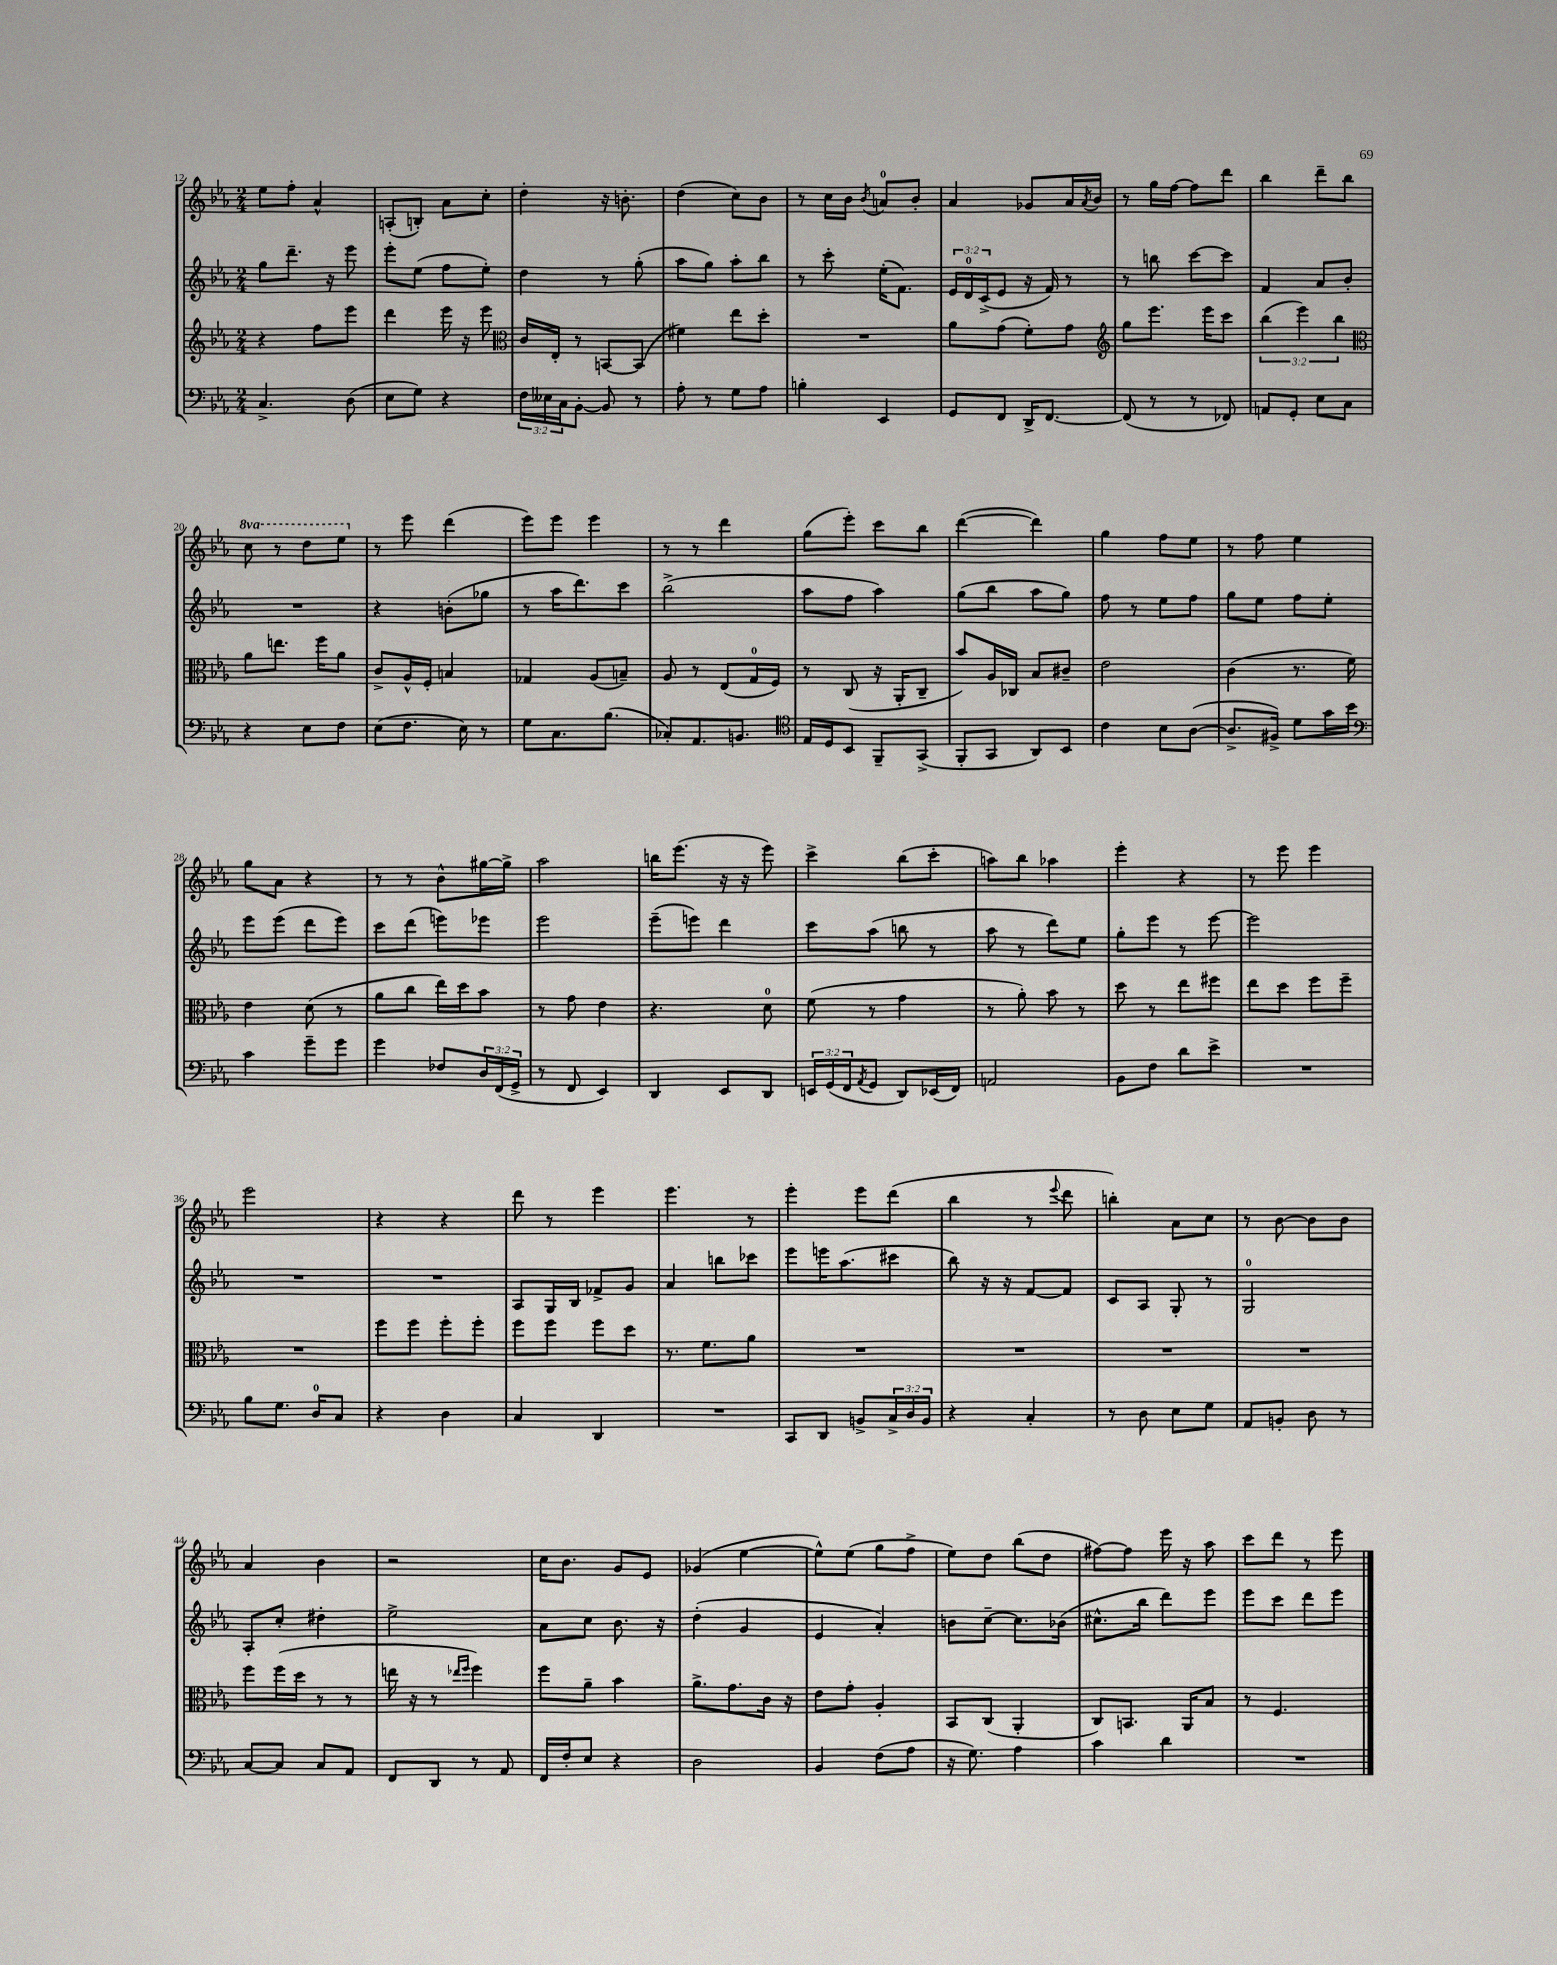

**kern	**kern	**kern	**kern
*part4	*part3	*part2	*part1
*staff4	*staff3	*staff2	*staff1
*clefF4	*clefG2	*clefG2	*clefG2
*k[b-e-a-]	*k[b-e-a-]	*k[b-e-a-]	*k[b-e-a-]
*M2/4	*M2/4	*M2/4	*M2/4
=12	=12	=12	=12
4.C^/	4r	8gg\L	8ee-\L
.	.	8.ddd~\J	8ff'\J
.	8ff\L	.	4a-^^/
.	.	16r	.
(8D\	8eee-\J	8eee-\	.
=13	=13	=13	=13
8E-\L	4ddd\	8eee-'\L	(8An'/L
8G\J)	.	(8ee-\J	8Bn'/J)
4r	16eee-\	8ff\L	8a-\L
.	16r	.	.
.	8eee-\	8ee-'\J)	8cc'\J
=14	=14	=14	=14
*	*clefC3	*	*
24F\LL	16c/LL	4dd\	4dd'\
24E--X\	.	.	.
.	16E-'/JJ	.	.
24C\J	.	.	.
[8BB-'\J	8r	.	.
8BB-/]	[8BBn/L	8r	16r
.	.	.	8.bn'\
8r	(8BB/J]	(8gg'\	.
=15	=15	=15	=15
8A-'\	4f#X\)	8aa-\L	(4dd\
8r	.	8gg\J)	.
8G\L	8ee-\L	8aa-'\L	8cc\L)
8A-\J	8dd'\J	8bb-\J	8b-\J
=16	=16	=16	=16
4Bn'\	2r	8r	8r
.	.	8ccc'\	16cc\LL
.	.	.	16b-\JJ
.	.	.	8qb-/
4EE-/	.	(16ee-'\KL	8an/L
.	.	8.f\J)	.
.	.	.	8b-'/J
=17	=17	=17	=17
8GG/L	8a-\L	24e-/LL	4a-/
.	.	24d/	.
.	.	(24c^/J	.
8FF/J	(8g\J	8e-/J	.
16DD^/KL	8f'\L)	16r	8g-X/L
[8.FF/J	.	16f/)	.
.	8g\J	8r	16a-/L
.	.	.	8qa-/
.	.	.	16b-/JJ
=18	=18	=18	=18
*	*clefG2	*	*
(8FF/]	8gg\L	8r	8r
8r	8.eee-\J	8bbn\	16gg\LL
.	.	.	[16ff\JJ
8r	.	[8ccc\L	8ff\L]
.	16eee-\KL	.	.
8FF-X/)	8ccc\J	8ccc\J]	8ddd\J
=19	=19	=19	=19
8AAn/L	(6bb-\	4f/	4bb-\
8GG'/J	.	.	.
.	6eee-\)	.	.
8E-\L	.	8a-/L	8ddd~\L
.	6bb-\	.	.
8C\J	.	8b-'/J	8bb-\J
!!LO:LB:g=z
=20	=20	=20	=20
*	*clefC3	*	*
*	*	*	*8va
4r	8a-\L	2r	8ccc\
.	8.een\J	.	8r
8E-\L	.	.	8ddd\L
.	16ff\KL	.	.
8F\J	8a-\J	.	8eee-\J
=21	=21	=21	=21
*	*	*	*X8va
(8E-\L	8c^/L	4r	8r
8.F\J	16A-^^/L	.	8eee-\
.	16F'/JJ	.	.
.	4Bn/	(8bn'\L	(4ddd\
16E-\)	.	.	.
8r	.	8gg-X\J	.
=22	=22	=22	=22
8G\L	4G-X/	8r	8eee-\L)
8.C\	.	16aa-\KL	8eee-\J
.	.	8.ddd\)	.
.	(8A-/L	.	4eee-\
(8.B-\J	.	.	.
.	8Bn~/J)	8ccc\J	.
=23	=23	=23	=23
8C-X'/L)	8A-/	(2bb-^\	8r
8.AA-/	8r	.	8r
.	(8E-/L	.	4ddd\
8.BBn/J	.	.	.
.	16G/L	.	.
.	16F/JJ)	.	.
=24	=24	=24	=24
*clefC4	*	*	*
16E-/LL	8r	8aa-\L	(8gg\L
16D/J	.	.	.
8BB-/J	(8C/	8ff\J	8eee-'\J)
8FF~/L	16r	4aa-\)	8ccc\L
.	16AA-'/KL	.	.
(8GG^/J	8C~/J	.	8bb-\J
=25	=25	=25	=25
8FF'/L	8b-/L)	(8gg\L	([4ddd\
8GG/J	16A-/L	8bb-\J	.
.	16C-X/JJ	.	.
8AA-/L)	8B-/L	8aa-\L	4ddd\])
8BB-/J	8c#X~/J	8gg\J)	.
=26	=26	=26	=26
4c\	2e-\	8ff\	4gg\
.	.	8r	.
8B-\L	.	8ee-\L	8ff\L
([8A-\J	.	8ff\J	8ee-\J
=27	=27	=27	=27
8.A-^/L]	(4c\	8gg\L	8r
.	.	8ee-\J	8ff\
16F#X^/Jk)	.	.	.
8d\L	8.r	8ff\L	4ee-\
16g\L	.	8ee-'\J	.
16b-\JJ	16f\)	.	.
!!LO:LB:g=z
=28	=28	=28	=28
*clefF4	*	*	*
4c\	4e-\	8eee-\L	8gg\L
.	.	(8eee-\J	8a-\J
8g~\L	(8d\	8ddd\L	4r
8g\J	8r	8eee-\J)	.
=29	=29	=29	=29
4g\	8a-\L	8ccc\L	8r
.	8cc\J	(8ddd\J	8r
8F-X/L	16ee-\LL)	8eeen\L)	8b-^^\L
.	16dd\J	.	.
24D/L	8b-\J	8eee-X\J	[16gg#X\L
(24FF/	.	.	.
.	.	.	16gg#^\JJ]
24GG^/JJ	.	.	.
=30	=30	=30	=30
8r	8r	2eee-\	2aa-\
8FF/	8g\	.	.
4EE-/)	4e-\	.	.
=31	=31	=31	=31
4DD/	4.r	(8eee-~\L	16bbn\KL
.	.	.	(8.eee-\J
.	.	8eeen\J)	.
8EE-/L	.	4ddd\	16r
.	.	.	16r
8DD/J	8d\	.	8eee-\)
=32	=32	=32	=32
24EEn/LL	(8f\	8ccc\L	4ccc^\
(24GG/	.	.	.
24FF/J	.	.	.
8qAA-/	.	.	.
8GG/J	8r	(8aa-\J	.
8DD/L)	4g\	8bbn\	(8bb-\L
(16EE-X/L	.	8r	8ccc'\J
16FF/JJ)	.	.	.
=33	=33	=33	=33
2AAn/	8r	8aa-\	8aan\L)
.	8a-'\)	8r	8bb-\J
.	8b-\	8ddd\L)	4aa-X\
.	8r	8ee-\J	.
=34	=34	=34	=34
8BB-\L	8dd\	8gg'\L	4eee-'\
8F\J	8r	8eee-\J	.
8d\L	8ee-\L	8r	4r
8e-^\J	8ff#X\J	[8eee-\	.
=35	=35	=35	=35
2r	8ee-\L	2eee-\]	8r
.	8dd\J	.	8eee-\
.	8ff\L	.	4eee-\
.	8ff~\J	.	.
!!LO:LB:g=z
=36	=36	=36	=36
8B-\L	2r	2r	2eee-\
8.G\J	.	.	.
16D/KL	.	.	.
8C/J	.	.	.
=37	=37	=37	=37
4r	8ff\L	2r	4r
.	8ff\J	.	.
4D\	8ff'\L	.	4r
.	8ff'\J	.	.
=38	=38	=38	=38
4C/	8ff\L	8A-/L	8ddd\
.	8ff\J	16G/L	8r
.	.	16B-/JJ	.
4DD/	8ff\L	8f-X^/L	4eee-\
.	8dd\J	8g/J	.
=39	=39	=39	=39
2r	8.r	4a-/	4.eee-\
.	8.f\L	.	.
.	.	8bbn\L	.
.	8a-\J	8ccc-X\J	8r
=40	=40	=40	=40
8CC/L	2r	8eee-\L	4eee-'\
8DD/J	.	16eeen\K	.
.	.	(8.aa-\	.
8BBn^/L	.	.	8eee-\L
24C^/L	.	8ccc#X\J	(8ddd\J
24D/	.	.	.
24BB/JJ	.	.	.
=41	=41	=41	=41
4r	2r	8bb-\)	4bb-\
.	.	16r	.
.	.	16r	.
4C'/	.	[8f/L	8r
.	.	.	8qqeee-/
.	.	8f/J]	8ddd\
=42	=42	=42	=42
8r	2r	8c/L	4bbn'\)
8D\	.	8A-/J	.
8E-\L	.	8G'/	8a-\L
8G\J	.	8r	8cc\J
=43	=43	=43	=43
8AA-/L	2r	2G/	8r
8BBn'/J	.	.	[8b-\
8D\	.	.	8b-\L]
8r	.	.	8b-\J
!!LO:LB:g=z
=44	=44	=44	=44
[8C/L	8ff\L	8A-'/L	4a-/
8C/J]	(16ff\L	8cc'/J	.
.	16dd\JJ	.	.
8C/L	8r	4dd#X'\	4b-\
8AA-/J	8r	.	.
=45	=45	=45	=45
8FF/L	16een\	2ee-^\	2r
.	16r	.	.
8DD/J	8r	.	.
.	16qqee-X/LL	.	.
.	16qqff/JJ	.	.
8r	4ff\)	.	.
8AA-/	.	.	.
=46	=46	=46	=46
16FF/LL	8ff\L	8a-\L	16cc\KL
16F'/J	.	.	8.b-\J
8E-/J	8a-~\J	8cc\J	.
4r	4b-\	8.b-\	8g/L
.	.	.	8e-/J
.	.	16r	.
=47	=47	=47	=47
2D\	8.a-^\L	(4dd'\	(4g-X/
.	8.g\	.	.
.	.	4g/	[4ee-\
.	16c\Jk	.	.
.	16r	.	.
=48	=48	=48	=48
4BB-/	8e-\L	4e-/	8ee-^^\L])
.	8g'\J	.	(8ee-\J
(8F\L	4A-'/	4a-'/)	8gg\L
8A-\J	.	.	8ff^\J
=49	=49	=49	=49
16r	8BB-/L	8bn\L	8ee-\L)
8.G\)	.	.	.
.	(8C/J	[8cc~\J	8dd\J
4A-\	4AA-'/	8.cc\L]	(8bb-\L
.	.	.	8dd\J
.	.	(16b-X\Jk	.
=50	=50	=50	=50
4c\	8C/L)	8.cc#X^^\L	[8ff#X\L)
.	8.BBn/J	.	8ff#\J]
.	.	16bb-\Jk	.
4d\	.	8ddd\L)	16eee-\
.	16AA-/KL	.	16r
.	8B-/J	8eee-\J	8aa-\
=51	=51	=51	=51
2r	8r	8eee-\L	8ccc\L
.	4.F/	8ccc\J	8ddd\J
.	.	8ddd\L	8r
.	.	8eee-\J	8eee-\
==	==	==	==
*-	*-	*-	*-
